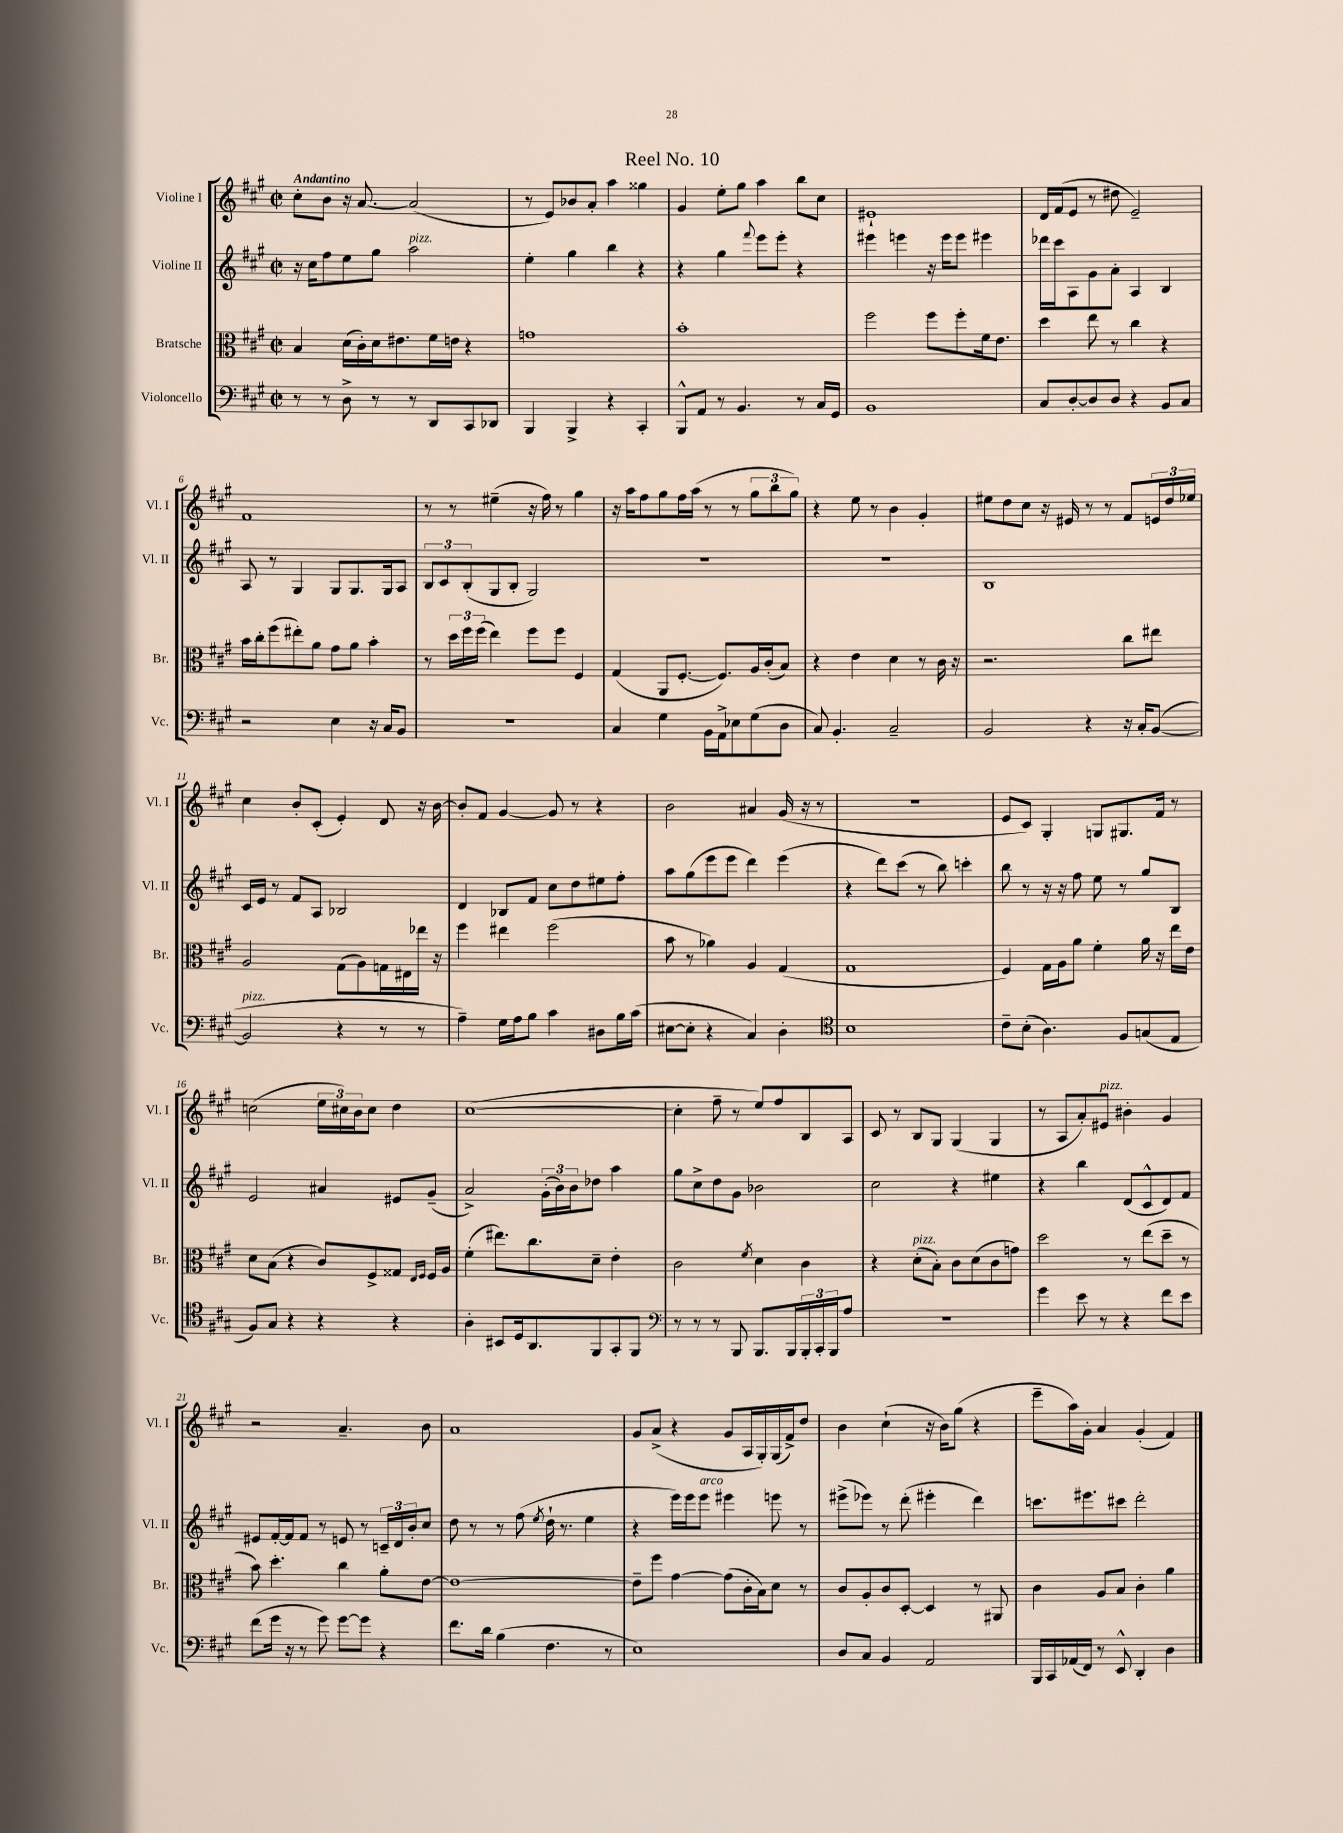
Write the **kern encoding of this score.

**kern	**kern	**kern	**kern
*staff4	*staff3	*staff2	*staff1
*clefF4	*clefC3	*clefG2	*clefG2
*k[f#c#g#]	*k[f#c#g#]	*k[f#c#g#]	*k[f#c#g#]
*M2/2	*M2/2	*M2/2	*M2/2
*met(c|)	*met(c|)	*met(c|)	*met(c|)
8r	4B/	16r	8cc#'\L
.	.	16cc#\LK	.
8r	.	8ff#\	8b\J
8D^\	(16d\LL	8ee\	16r
.	16c#'\)	.	[8.a/
8r	16d\J	8gg#\J	.
.	8.e#\	.	.
8r	.	2aa\	(2a/]
8DD/L	16f#\L	.	.
.	16e\JJ	.	.
8CC#/	4r	.	.
8DD-/J	.	.	.
=	=	=	=
4BBB/	1g	4ee'\	8r
.	.	.	8e/L)
4BBB^/	.	4gg#\	8b-/
.	.	.	8a'/J
4r	.	4bb\	4aa\
4CC#'/	.	4r	4gg##\
=	=	=	=
8BBB^^/L	1b'	4r	4g#/
8AA/J	.	.	.
8r	.	4gg#\	8ee'\L
4.BB/	.	.	8gg#\J
.	.	8qqfff#/	.
.	.	8eee\L	4aa\
.	.	8eee'\J	.
8r	.	4r	8bb\L
16C#/LL	.	.	8cc#\J
16GG#/JJ	.	.	.
=	=	=	=
1BB	2ff#\	4eee#\	1e#`
.	.	4eee\	.
.	8ff#\L	16r	.
.	.	16eee\LK	.
.	8ff#'\	8eee\J	.
.	16f#\k	4eee#\	.
.	8.e\J	.	.
=	=	=	=
8C#/L	4dd\	16ddd-\LL	16d/LL
.	.	16ccc#\J	(16f#/J
[8D'/	.	8A\	8e/J
8D/]	8ee\	8g#\	8r
8D/J	8r	8a'\J	8dd#\
4r	4cc#\	4A/	2e~/)
8BB/L	4r	4B/	.
8C#/J	.	.	.
=	=	=	=
2r	16b\LL	8A/	1f#
.	16cc#'\J	.	.
.	(8ff#\	8r	.
.	8ee#'\)	4G#/	.
.	8a\J	.	.
4E\	8g#\L	8G#/L	.
.	8a\J	8.G#/	.
16r	4b'\	.	.
16C#/LK	.	16G#/k	.
8BB/J	.	8A/J	.
=	=	=	=
1r	8r	12B/L	8r
.	.	12c#/	.
.	24dd\LL	.	8r
.	24ff#\	(12B'/	.
.	(24ff#\JJ	.	.
.	4ee\)	8G#/	(4ee#~\
.	.	8B'/J	.
.	8ff#\L	2G#/)	16r
.	.	.	16ff#\)
.	8ff#\J	.	8r
.	4F#/	.	4gg#\
=	=	=	=
4C#/	(4G#/	1r	16r
.	.	.	16aa\LK
.	.	.	8ff#\
4G#\	8AA/L	.	8gg#\
.	[8.F#'/J	.	16ff#\L
.	.	.	(16aa\JJ
16BB\LL	.	.	8r
16AA^\J	8.F#/]L)	.	.
8E-\	.	.	8r
(8G#\	16A/L	.	12gg#\L
.	(16c#'/J	.	.
.	.	.	12bb\
8D\J	8B/J)	.	.
.	.	.	12gg#\J)
=	=	=	=
8C#/)	4r	1r	4r
4.BB'/	.	.	.
.	4e\	.	8ee\
.	.	.	8r
2C#~/	4d\	.	4b\
.	8r	.	4g#'/
.	16c#\	.	.
.	16r	.	.
=	=	=	=
2BB/	2.r	1B	8ee#\L
.	.	.	8dd\
.	.	.	8cc#\J
.	.	.	16r
.	.	.	16e#/
4r	.	.	8r
.	.	.	8r
16r	8cc#\L	.	8f#/L
16C#'/LK	.	.	.
([8BB/J	8ee#\J	.	24e/L
.	.	.	24dd/
.	.	.	24ee-/JJ
=	=	=	=
2BB/]	2A/	16c#/LL	4cc#\
.	.	16e/JJ	.
.	.	8r	.
.	.	8f#/L	8b'/L
.	.	8A/J	(8c#'/J
4r	(8G#\L	2B-/	4e'/)
.	8A\)	.	.
8r	16G\L	.	8d/
.	16E#\	.	.
8r	16ee-\JJ	.	16r
.	16r	.	[16b\
=	=	=	=
4A~\)	4ff#\	4d/	8b'/]L
.	.	.	8f#/J
16G#\LL	4ee#\	8B-/L	[4g#/
16A\J	.	.	.
8B\J	.	8f#/J	.
4c#\	(2ff#\	8cc#\L	8g#/]
.	.	8dd\	8r
8D#\L	.	8ee#\	4r
16B\L	.	8ff#'\J	.
(16c#\JJ	.	.	.
=	=	=	=
[8E#\L	8b\	8aa\L	2b\
8E#'\]J	8r	(8gg#\	.
4r	4a-\)	8eee\	.
.	.	8eee\J	.
4C#/)	4A/	4ddd\)	4a#/
4D'\	(4G#/	(4eee\	(16g#/
.	.	.	16r
.	.	.	8r
=	=	=	=
*clefC4	*	*	*
1B	1G#	4r	1r
.	.	8ddd\L)	.
.	.	(8ccc#\J	.
.	.	8r	.
.	.	8bb\)	.
.	.	4ccc'\	.
=	=	=	=
8c#~\L	4F#/)	8bb\	8e/L
(8B'\J	.	8r	8c#/J)
4.A\)	16G#\LL	16r	4G#'/
.	16A\J	16r	.
.	8a\J	8ff#\	.
.	4f#'\	8ee\	8G/L
8F#/L	.	8r	8.G#/
(8G/	16a\	8gg#/L	.
.	16r	.	16f#/Jk
8E/J	16ee\LL	8B/J	8r
.	16e\JJ	.	.
=	=	=	=
8F#/L)	8d\L	2e/	(2cc\
8G#/J	(8B\J	.	.
4r	4r	.	.
4r	8c#/L)	4a#/	24ee\LL
.	.	.	24cc#\)
.	.	.	24b\J
.	8F#^/	.	8cc#\J
4r	8G##/J	8e#/L	4dd\
.	16qqE/LL	.	.
.	16qqF#/JJ	.	.
.	16F#/LL	(8g#~/J	.
.	16A/JJ	.	.
=	=	=	=
4A'\	(4f#'\	2a^/)	([1cc#
8BB#/L	8.ee#\L)	.	.
16D/k	.	.	.
8.AA/	8.cc#\	.	.
.	.	(24g#'\LL	.
.	.	24b\)	.
.	.	24b\J	.
8FF#/	8d~\J	8dd-\J	.
8GG#'/	4e'\	4aa\	.
8FF#/J	.	.	.
=	=	=	=
*clefF4	*	*	*
8r	2c#\	8gg#\L	4cc#'\]
8r	.	8cc#^\	.
8r	.	8dd\	8ff#~\
8BBB/	.	8g#\J	8r
.	8qf#/	.	.
8.BBB/L	4d\	2b-\	8ee/L)
.	.	.	8ff#/
16BBB/L	.	.	.
24BBB'/	4c#\	.	8B/
24CC#'/	.	.	.
24BBB/J	.	.	.
8A/J	.	.	8A/J
=	=	=	=
1r	4r	2cc#\	8c#/
.	.	.	8r
.	(8d'\L	.	8B/L
.	8B'\J)	.	8G#/J
.	8c#\L	4r	(4G#/
.	(8d\	.	.
.	8c#\	4ee#\	4G#/
.	8g\J)	.	.
=	=	=	=
4g#\	2dd\	4r	8r
.	.	.	8A/L
8e\	.	4bb\	8a'/)
8r	.	.	8e#/J
4r	8r	(8d/L	4b#'\
.	(8ee\L	8c#^^/	.
8f#\L	8dd~\J	8d/)	4g#/
8e\J	8r	8f#/J	.
=	=	=	=
(8f#\L	8b\)	8e#/L	2r
16g#\Jk	4.dd'\	[16f#'/L	.
16r	.	16f#/]J	.
8r	.	8f#/J	.
8g#\)	.	8r	.
[8g#\L	4cc#\	8e/	4.a~/
8g#\]J	.	8r	.
4r	8a'\L	24c~/LL	.
.	.	24d/	.
.	.	24b'/J	.
.	[8e\J	8cc#/J	8b\
=	=	=	=
8.f#\L	1e_	8dd\	1a
.	.	8r	.
16d\Jk	.	.	.
(4B\	.	8r	.
.	.	(8ff#\	.
.	.	8qee/	.
4.F#\	.	16dd`\	.
.	.	8.r	.
.	.	4ee\	.
8r	.	.	.
=	=	=	=
1E)	8e~\]L	4r	8g#/L
.	8ff#\J	.	(8a^/J
.	[4g#\	16eee\LL)	4r
.	.	16eee\J	.
.	.	8eee\J	.
.	(8g#\]L	4eee#\	8g#/L
.	16c#'\L	.	16A/L
.	16B\J)	.	16G#'/)
.	8d\J	8eee\	(16G#/
.	.	.	16f#^/J)
.	8r	8r	8dd/J
=	=	=	=
8D/L	8c#/L	(8eee#^\L	4b\
8C#/J	8A'/	8eee-\J)	.
4BB/	8c#/	8r	(4cc#`\
.	[8D'/J	(8ddd'\	.
2AA/	4D/]	4eee#'\	16r
.	.	.	16b\LK)
.	.	.	(8gg#\J
.	8r	4ddd\)	4r
.	8AA#/	.	.
=	=	=	=
16BBB/LL	4c#\	8.ccc\L	8eee~\L
16CC#/	.	.	.
(16AA-/	.	.	16aa\L)
16FF#/JJ)	.	8.eee#\	16g#'\JJ
8r	8A/L	.	4a/
8EE^^/	8B/J	8ccc#\J	.
4DD'/	4c#'\	2ddd'\	(4g#'/
4D\	4a\	.	4f#/)
==	==	==	==
*-	*-	*-	*-
